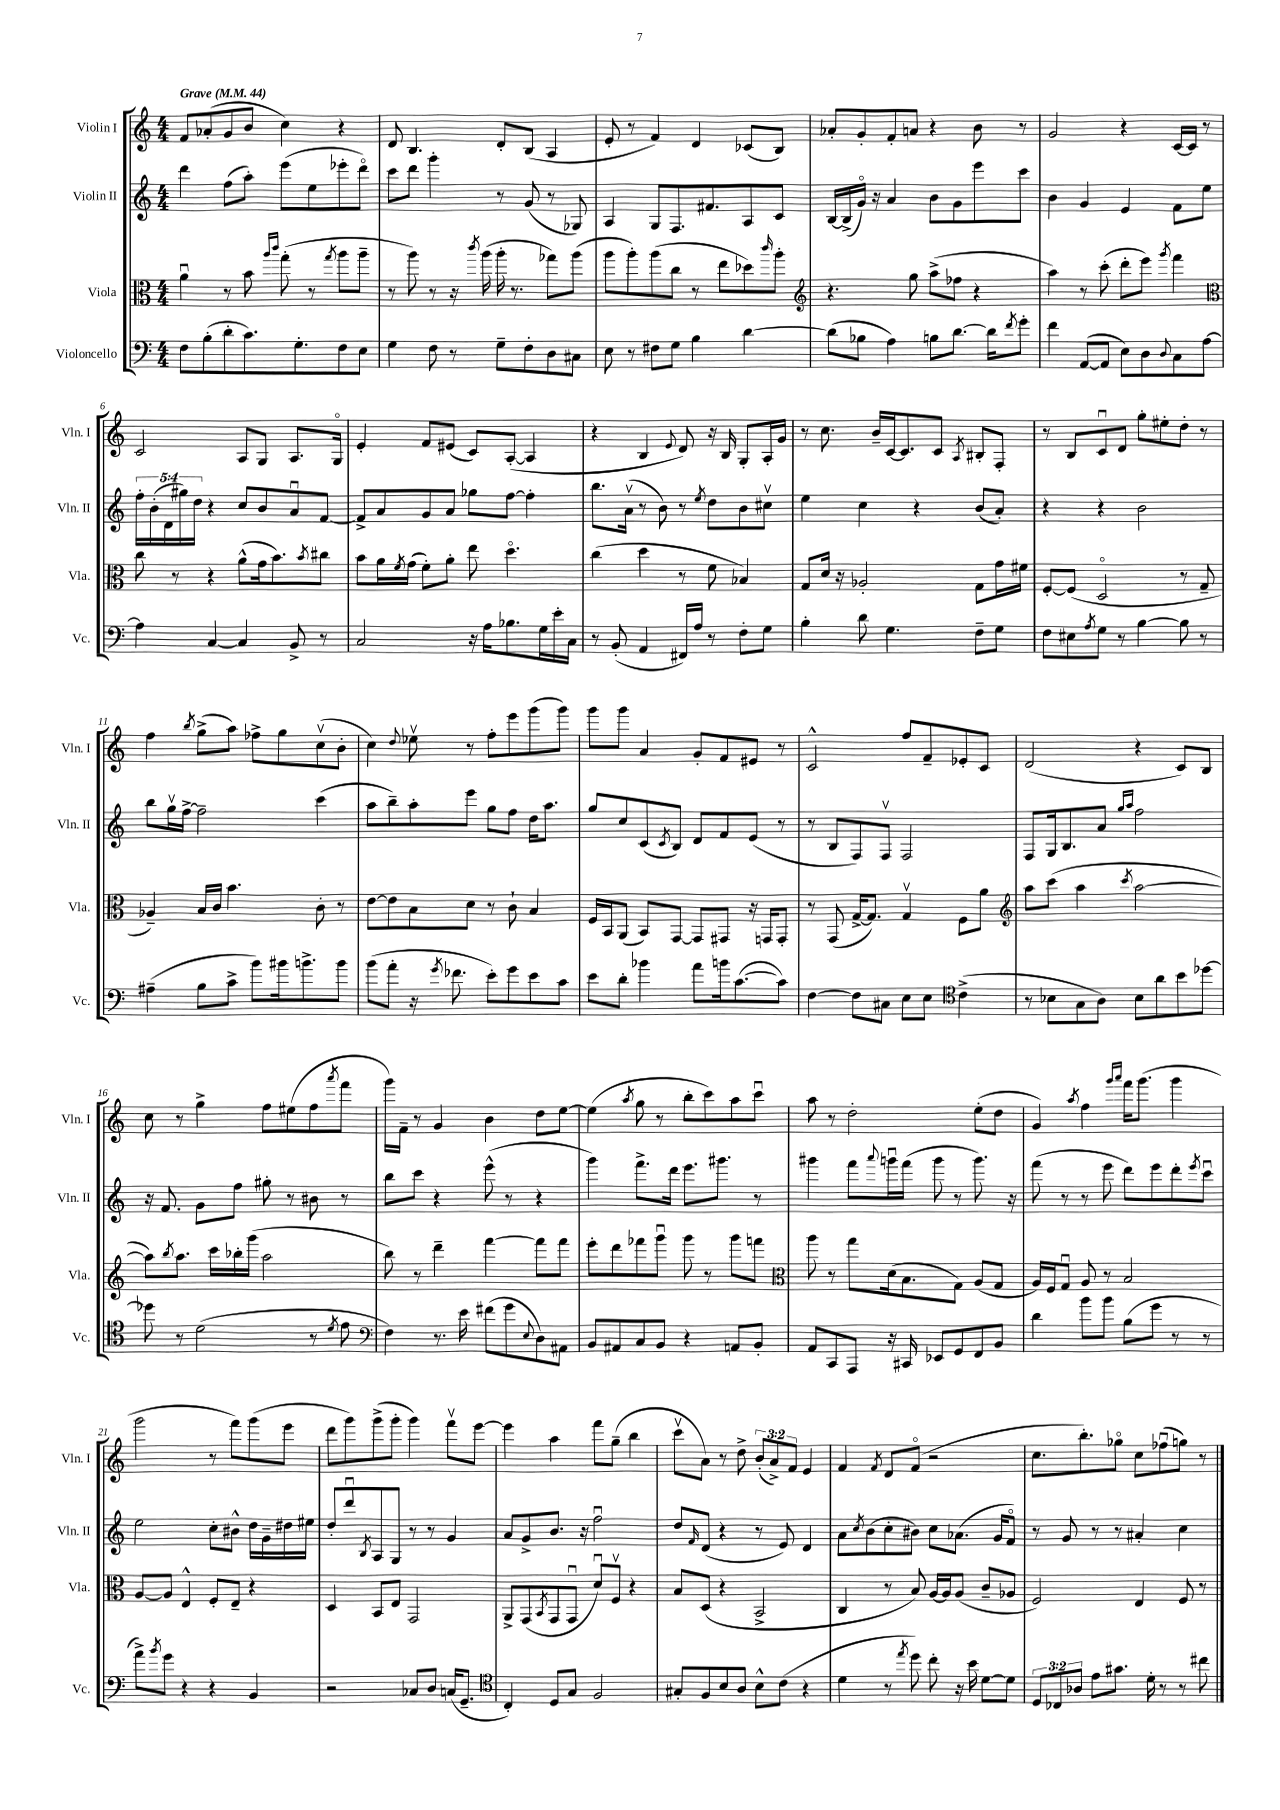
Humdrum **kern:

**kern	**kern	**kern	**kern
*part4	*part3	*part2	*part1
*staff4	*staff3	*staff2	*staff1
*I"Violoncello	*I"Viola	*I"Violin II	*I"Violin I
*I'Vc.	*I'Vla.	*I'Vln. II	*I'Vln. I
*clefF4	*clefC3	*clefG2	*clefG2
*k[]	*k[]	*k[]	*k[]
*M4/4	*M4/4	*M4/4	*M4/4
*MM44	*MM44	*MM44	*MM44
=1	=1	=1	=1
!	!	!	!LO:TX:a:B:t=Grave
8F\L	4au\	4ddd\	8f/L
(8B'\	.	.	(8a-X'/
8d'\	8r	(8ff\L	8g/
8.c\)	8b\	8aa'\J)	8b/J
.	16qqaa/LL	.	.
.	16qqccc/JJ	.	.
.	(8gg'\	(8eee\L	4cc\)
8.G'\	.	.	.
.	8r	8ee\	.
.	8qgg/	.	.
8F\	8aa\L	8eee-X'\	4r
8E\J	8aa~\J	8ddd\J)	.
=2	=2	=2	=2
4G\	8r	8ccc\L	8d/
.	8aa\)	8ddd\J	4.B/
8F\	8r	4ggg'\	.
8r	16r	.	.
.	8qccc/	.	.
.	(16aa\	.	.
8G~\L	16aa'\	8r	8d'/L
.	8.r	.	.
8F'\	.	(8g/	(8B/J
8D\	8gg-X\L)	8r	4A/
8C#X\J	(8aa\J	8G-X/)	.
=3	=3	=3	=3
8E\	8aa\L	4A/	8e'/
8r	8aa'\)	.	8r
8F#X\L	(8aa\	8G/L	4f/)
8G\J	8cc\J	8.F/	.
4B\	8r	.	4d/
.	.	8.f#X/	.
.	8ee\L	.	.
[4d\	8dd-X\)	8A/	(8c-X/L
.	16qqccc/	.	.
.	8aa'\J	8c/J	8B/J)
=4	=4	=4	=4
*	*clefG2	*	*
(8d\L]	4.r	[16B/LL	8a-X'/L
.	.	(16B^/]	.
8B-X\J	.	16g/JJ)	8g'/
.	.	16r	.
4A\)	.	4a/	8f'/
.	8gg\	.	8an/J
8Bn\L	(8aa^\L	8b\L	4r
[8.d\J	8ff-X\J	8g\	.
.	4r	8eee\	8b\
16d\KL]	.	.	.
8qf/	.	.	.
8g'\J	.	8ccc\J	8r
=5	=5	=5	=5
4f\	4aa\)	4b\	2g/
([8AA/L	8r	4g/	.
8AA/J]	(8ccc'\	.	.
8E\L)	8ddd'\L	4e/	4r
8D\	8eee\J)	.	.
8qqD/	8qggg/	.	.
8C\	4fff\	8f\L	[16c/LL
.	.	.	16c/JJ]
[8A\J	.	8ee\J	8r
!!LO:LB:g=z
=6	=6	=6	=6
*	*clefC3	*	*
4A\]	8cc\	20ff'\LL	2c/
.	.	(20b'\	.
.	.	20d\	.
.	8r	.	.
.	.	20gg#X\)	.
.	.	20dd\JJ	.
[4C/	4r	4r	.
4C/]	(8a^^\L	8cc/L	8A/L
.	16g\k	8b/	8G/J
.	8.b\)	.	.
8BB^/	.	8au/	8.A/L
.	8qb/	.	.
8r	8cc#X\J	[8f/J	.
.	.	.	16G/Jk
=7	=7	=7	=7
2C/	8b\L	8f^/L]	4e'/
.	16a\L	8a/	.
.	8qf/	.	.
.	(16g\JJ	.	.
.	8f'\L)	8g/	8f/L
.	8a'\J	8a/J	(8e#X/J
16r	8ee\	8gg-X\L	8c/L)
16A\KL	.	.	.
8.B-X\	4.dd\	[8ff\J	([8A'/J
.	.	4ff'\]	4A/]
16G\L	.	.	.
16e'\	.	.	.
16C\JJ	.	.	.
=8	=8	=8	=8
8r	(4cc\	8.bb\L	4r
(8BB'/	.	.	.
.	.	(16av\Jk	.
4AA/	4dd\	8r	4B/
.	.	8b\)	.
.	.	.	8qqe/
16FF#X/LL)	8r	8r	8d/)
16A/JJ	.	.	.
.	.	8qee/	.
8r	8f\	8dd\L	16r
.	.	.	16B/
8F'\L	4B-X/)	8b\	8G'/L
8G\J	.	8cc#Xv\J	16A'/L
.	.	.	16g/JJ
=9	=9	=9	=9
4B'\	8G/L	4ee\	8r
.	16d/Jk	.	8.cc\
.	16r	.	.
8d\	2A-X'/	4cc\	.
.	.	.	16b~/LL
4.G\	.	.	[16c/J
.	.	.	8.c/]
.	.	4r	.
.	.	.	8c/J
.	.	.	8qA/
8F~\L	8G\L	(8b/L	8B#X'/L
8G\J	16g\L	8a'/J)	8F'/J
.	16f#X\JJ	.	.
=10	=10	=10	=10
8F\L	[8F'/L	4r	8r
8E#X\	(8F/J]	.	8B/L
8qA/	.	.	.
8G\J	2D/	4r	8cu/
8r	.	.	8d/J
[4B\	.	2b\	8gg'\L
.	.	.	8ee#X'\
8B\]	8r	.	8dd'\J
8r	8G~/	.	8r
!!LO:LB:g=z
=11	=11	=11	=11
(4A#X~\	4A-X~/)	8bb\L	4ff\
.	.	16ggv\L	.
.	.	[16ff^\JJ	.
.	.	.	8qbb/
8B\L	16B/LL	2ff~\]	(8gg^\L
.	16c/JJ	.	.
8c^\J	4.b\	.	8aa\J)
8b\L)	.	.	8ff-X^\L
16b#X\k	.	.	8gg\
8.bn^\	.	.	.
.	8c'\	(4ccc\	(8ccv\
8b\J	8r	.	8b'\J
=12	=12	=12	=12
(8b\L	[8e\L	8aa\L	4cc\)
8a'\J	8e\]	8bb~\)	.
.	.	.	8qqdd/
16r	8B\	8aa'\	8ee-Xv\
8qg/	.	.	.
8.f-X\	.	.	.
.	8d\J	8eee\J	8r
8e'\L)	8r	8gg\L	8ff'\L
8g\	8c`\	8ff\J	8eee\
8e\	4B/	16dd\KL	(8ggg\
.	.	8.aa\J	.
8c\J	.	.	8ggg\J)
=13	=13	=13	=13
8e\L	16F/LL	8gg/L	8ggg\L
.	16BB/J	.	.
8d'\J	(8AA/J	8cc/	8ggg\J
4b-X\	8BB/L)	(8c/	4a/
.	.	8qc/	.
.	[8GG/J	8B/J)	.
8a\L	8GG/L]	8d/L	8g'/L
16bn\k	8GG#X/J	8f/	8f/
([8.c\	.	.	.
.	16r	(8e/J	8e#X/J
.	16GGn/KL	.	.
8c\J])	8GG'/J	8r	8r
=14	=14	=14	=14
[4F\	8r	8r	2c^^/
.	(8GG/	8B/L	.
8F\L]	[16G^/KL	8F/)	.
.	8.G/J])	.	.
8C#X\J	.	8Fv/J	.
8E\L	4Gv/	2F/	8ff/L
8E\J	.	.	8f~/
*clefC4	*	*	*
(4c^\	8F\L	.	8e-X'/
.	8a\J	.	8c/J
=15	=15	=15	=15
*	*clefG2	*	*
8r	8aa\L	8F/L	(2d/
8B-X\L	(8ccc\J	16G/k	.
.	.	8.B/	.
8G\	4aa\	.	.
8A\J)	.	8a/J	.
.	.	16qqgg/LL	.
.	8qccc/	16qqaa/JJ	.
8B-\L	[2aa\	2ff\	4r
8a\	.	.	.
8b\	.	.	8c/L)
[8dd-X\J	.	.	8B/J
!!LO:LB:g=z
=16	=16	=16	=16
8dd-X\]	8aa\L])	16r	8cc\
.	.	8.f/	.
.	8qbb/	.	.
8r	8.aa\J	.	8r
(2d\	.	8g\L	4gg^\
.	16ccc\LL	.	.
.	16bb-X'\	8ff\J	.
.	(16ggg\JJ	.	.
.	2aa\	8gg#X'\	8ff\L
.	.	8r	(8ee#X\
8r	.	8b#X\	8ff\
8qd/	.	.	8qaaa/
8e\	.	8r	8fff\J
=17	=17	=17	=17
*clefF4	*	*	*
4F\)	8bb\)	8bb\L	16ggg\LL)
.	.	.	16f~\JJ
.	8r	8ccc\J	8r
8.r	4ddd~\	4r	4g/
16e\	.	.	.
(8f#X\L	[4fff\	(8eee^^\	4b\
8g\	.	8r	.
8qqE/	.	.	.
8D\)	8fff\L]	4r	8dd\L
8AA#X\J	8fff\J	.	[8ee\J
=18	=18	=18	=18
8BB/L	8eee'\L	4ggg\)	(4ee\]
8AA#X/	8ddd\	.	.
.	.	.	8qaa/
8C/	8fff-X\	8.fff^\L	8gg\
8BB/J	8gggu\J	.	8r
.	.	16ddd\Jk	.
4r	8ggg\	8.eee\L	8bb'\L
.	8r	.	8ccc\)
.	.	8.ggg#X\J	.
8AAn/L	8ggg\L	.	8aa\
8BB'/J	8fffn\J	8r	8cccu\J
=19	=19	=19	=19
*	*clefC3	*	*
8AA/L	8aa\	4ggg#X\	8aa\
8CC/	8r	.	8r
8AAA/J	8gg\L	8fff\L	2dd'\
.	.	8qqaaa/	.
16r	(16d\k	16gggnu\L	.
16CC#X/	8.B\	(16fff\JJ	.
8EE-X/L	.	8ggg\	.
8GG/	8G\J)	8r	.
8FF/	(8A/L	8.ggg\)	(8ee'\L
8BB/J	8G/J	.	8dd\J
.	.	16r	.
=20	=20	=20	=20
4d\	16A/LL)	(8fff\	4g/)
.	16F/J	.	.
.	8Gu/J	8r	.
.	.	.	8qaa/
8b\L	8A/	8r	4ff\
8b\J	8r	8eee\	.
.	.	.	16qqggg/LL
.	.	.	16qqaaa/JJ
(8B\L	2B/	8ddd\L)	16fff\KL
.	.	.	(8.ggg\J
8g\J	.	8eee\	.
8r	.	8ddd'\	4ggg\
.	.	8qeee/	.
8r	.	8cccu\J	.
!!LO:LB:g=z
=21	=21	=21	=21
8a^\L)	[8A/L	2ee\	2ggg\
8qb/	.	.	.
8g\J	8A/J]	.	.
4r	4E^^/	.	.
4r	8F'/L	8cc'\L	8r
.	8E~/J	8b#X^^\J	8fff\L)
4BB/	4r	16dd\LL	(8ggg\
.	.	16g~\	.
.	.	16dd#X\	8eee\J
.	.	16ee#X\JJ	.
=22	=22	=22	=22
2r	4D/	8dd'/L	8ddd\L
.	.	8dddu/	8ggg\)
.	.	8qB/	.
.	8BB/L	8A/	(8ggg^\
.	8E/J	8G/J	8ggg'\J
8C-X/L	2GG/	8r	4ggg\)
8D/J	.	8r	.
(16Cn/KL	.	4g/	8fffv\L
8.GG~/J	.	.	.
.	.	.	[8eee\J
=23	=23	=23	=23
*clefC4	*	*	*
4C'/)	8AA^/L	8a/L	4eee\]
.	(8GG/	8g^/	.
.	8qBB/	.	.
8D/L	8GG/	8.b/J	4aa\
8G/J	8GGu/J	.	.
.	.	16r	.
2F/	8du/L)	2ffu\	8fff\L
.	8Fv/J	.	(8gg~\J
.	4r	.	4bb\
=24	=24	=24	=24
8G#X'/L	8B/L	8dd/L	8cccv\L
.	.	16qqf/	.
8F/	(8D/J	(8d/J	8a\J)
8B/	4r	4r	8r
8A/J	.	.	8dd^\
8B^^\L	2BB^/	8r	(12b'/L
.	.	.	12a^/)
(8c\J	.	8e/)	.
.	.	.	12f/J
4r	.	4d/	4e/
=25	=25	=25	=25
4d\	4C/	8a\L	4f/
.	.	8qcc/	.
.	.	(8b\	.
.	.	.	8qf/
8r	8r	8cc'\	8d/L
8qee/	.	.	.
8dd\)	8B/)	8b#X\J)	(8f/J
8cc'\	[16A/LL	8cc\L	2r
.	16A/J]	.	.
16r	(8A/J	(8.a-X\J	.
16b\	.	.	.
[8d\L	8c~/L	.	.
.	.	16g/KL	.
8d\J]	8A-X/J	8f/J)	.
=26	=26	=26	=26
12D/L	2F/)	8r	8.cc\L
12C-X/	.	.	.
.	.	8g/	.
12A-X/J	.	.	.
.	.	.	8.bb'\)
8e\L	.	8r	.
8.g#X\J	.	8r	8gg-X\J
.	4E/	4a#X'/	8cc\L
16d'\	.	.	.
8r	.	.	(8ff-Xu\
8r	8F/	4cc\	8ggn\J)
8cc#X\	8r	.	8r
==	==	==	==
*-	*-	*-	*-
